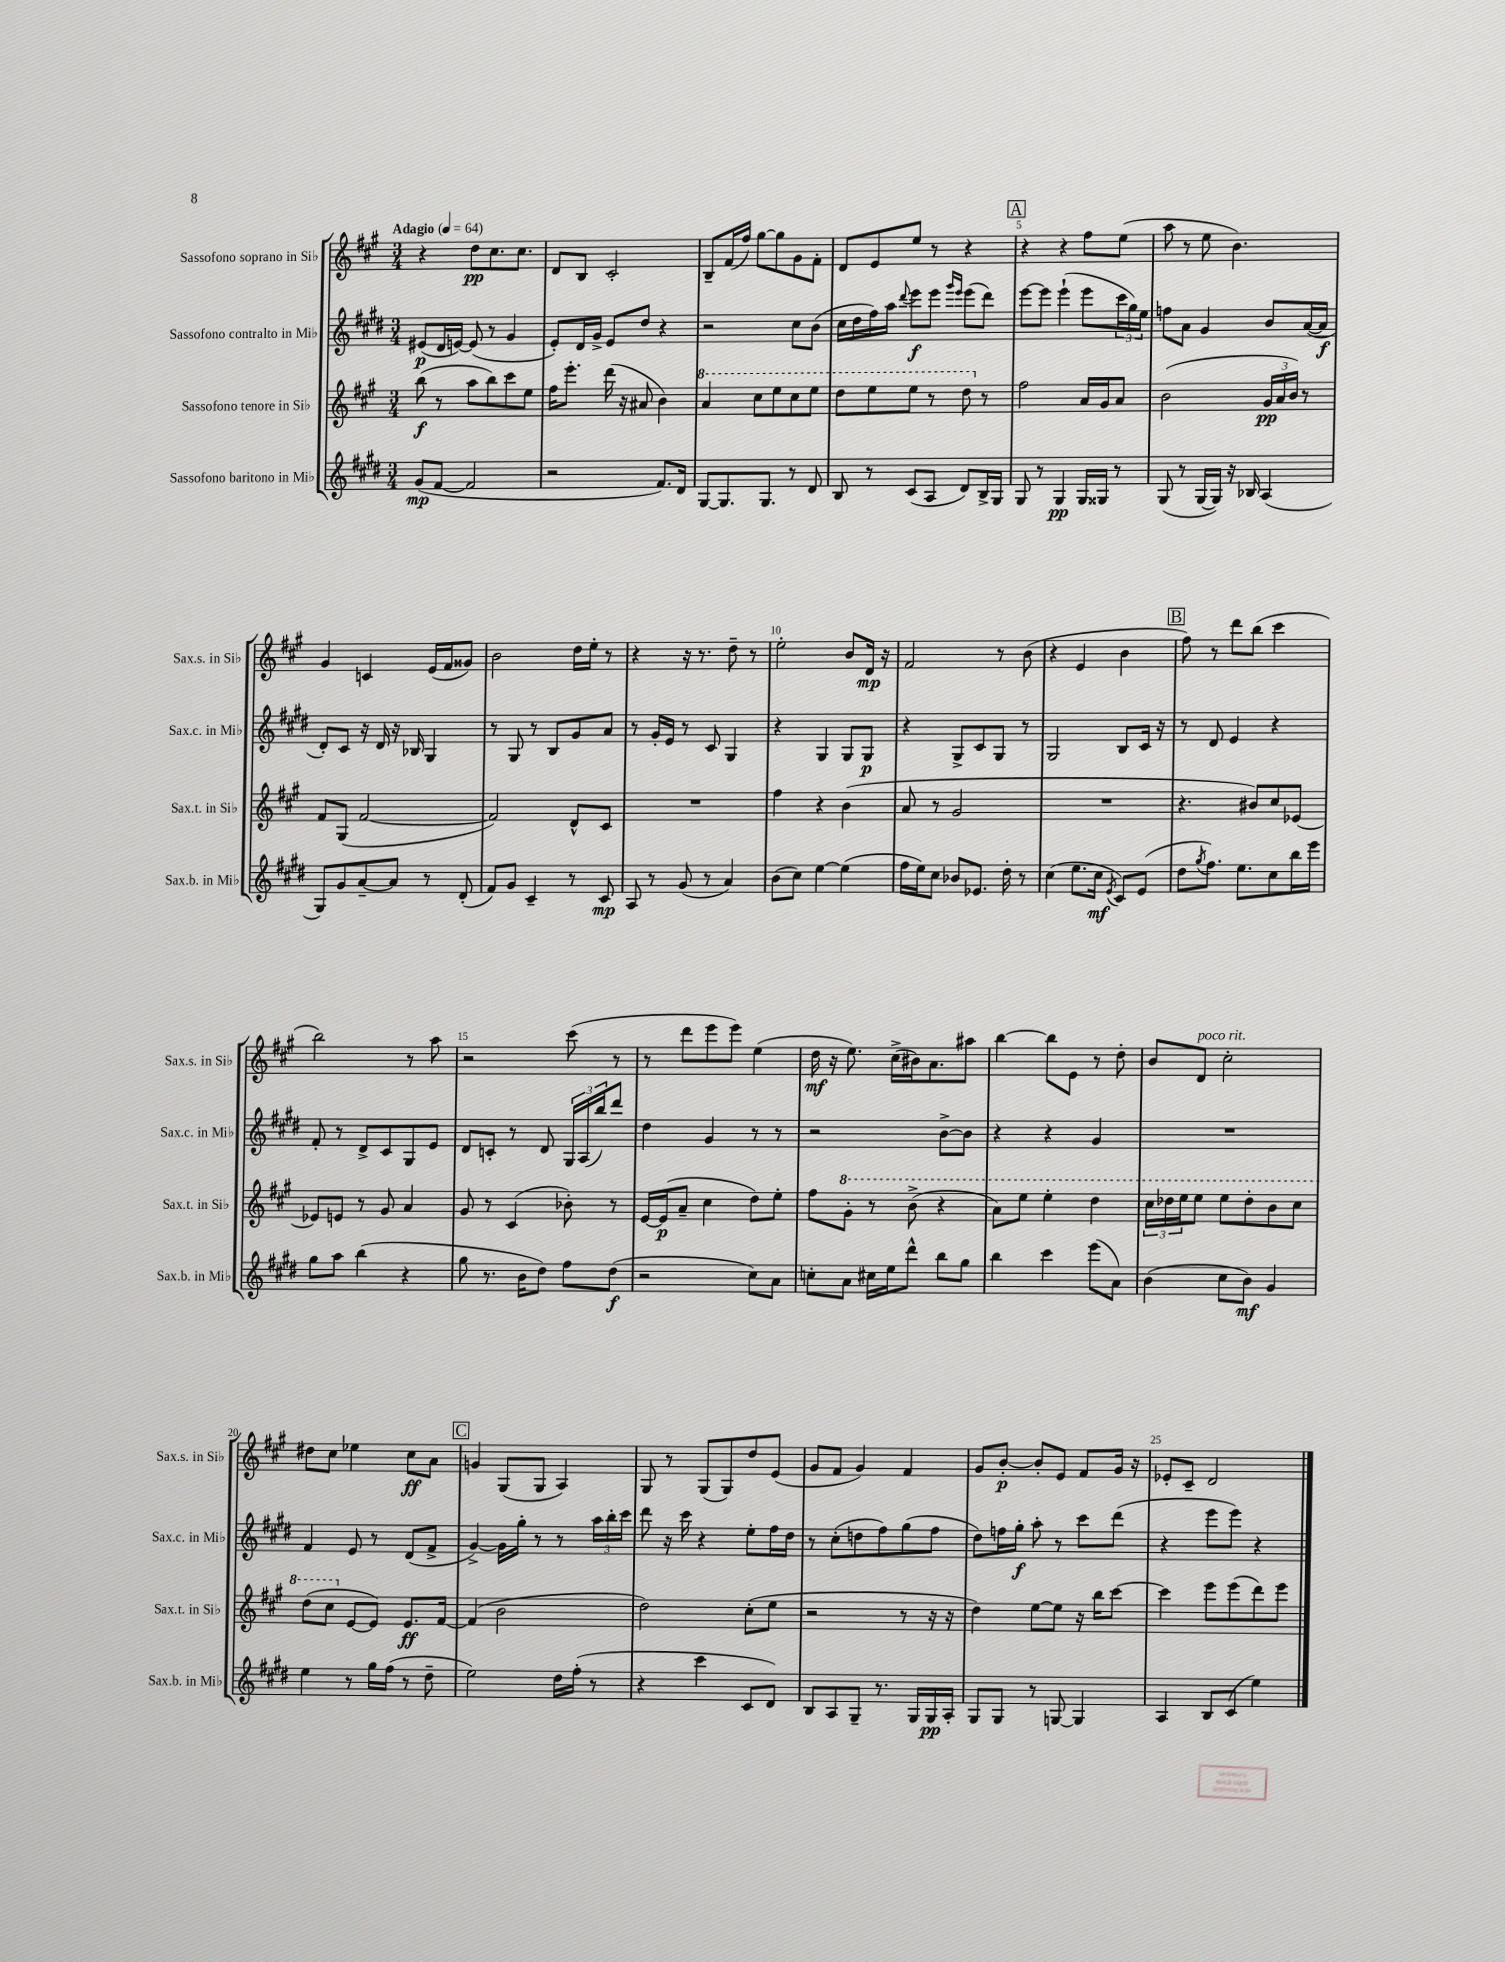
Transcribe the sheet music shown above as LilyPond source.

<<
\new StaffGroup <<
\new Staff = "s0" \with { instrumentName = "Sassofono soprano in Sib" shortInstrumentName = "Sax.s. in Sib" } {
    \clef treble \key a \major \numericTimeSignature \time 3/4 \tempo "Adagio" 4 = 64
    r4 d''8\pp cis''8. cis''8. |
    d'8 b8 cis'2-. |
    b8-- fis'16( fis''16) gis''8~ gis''8 gis'8 fis'8-. |
    d'8 e'8 e''8 r8 r4 |
    \mark \markup { \box "A" } r4 r4 fis''8 e''8( |
    a''8 r8 e''8 b'4.) |
    gis'4 c'4 e'16( fis'16 gisis'8) |
    b'2 d''16 e''16-. r8 |
    r4 r16 r8. d''8-- r8 |
    e''2-. b'8 d'16\mp r16 |
    fis'2 r8 b'8( |
    r4 e'4 b'4 |
    \mark \markup { \box "B" } fis''8) r8 d'''8 b''8( cis'''4 |
    b''2) r8 a''8 |
    r2 cis'''8( r8 |
    r8 d'''8 e'''8 e'''8) e''4( |
    d''16\mf r16 e''8.) cis''16->( bis'16) a'8. ais''8 |
    b''4~ b''8 e'8 r8 d''8-. |
    b'8 d'8^\markup { \italic "poco rit." } cis''2-. |
    dis''8 cis''8 ees''4 cis''8\ff a'8 |
    \mark \markup { \box "C" } g'4 gis8( gis8 a4) |
    gis8 r8 gis8( gis8) d''8 e'8( |
    gis'8 fis'8 gis'4) fis'4 |
    gis'8 b'8~-.\p b'8-. e'8 fis'8 gis'16 r16 |
    ees'8-. cis'8-- d'2 \bar "|." |
}
\new Staff = "s1" \with { instrumentName = "Sassofono contralto in Mib" shortInstrumentName = "Sax.c. in Mib" } {
    \clef treble \key e \major \numericTimeSignature \time 3/4
    eis'8\p( dis'16 e'16~) e'8( r8 gis'4 |
    e'8-.) dis'16 gis'16-> e'8 dis''8 r4 |
    r2 cis''8 b'8( |
    cis''16 dis''16 fis''16) a''16 \appoggiatura { dis'''8 } e'''8\f e'''8 \grace { gis'''16 e'''16 } e'''8( dis'''8) |
    \mark \markup { \box "A" } e'''8~ e'''8 e'''4-!( e'''8 \tuplet 3/2 { cis'''16 gis''16) e''16 } |
    f''8 a'8 gis'4 b'8 a'16~( a'16\f |
    dis'8-.) cis'8 r16 dis'16 r16 bes16 gis4 |
    r8 gis8 r8 b8 gis'8 a'8 |
    r8 gis'16-. e'16 r8 cis'8 gis4 |
    r4 gis4 gis8 gis8\p |
    r4 gis8-> cis'8 gis8 r8 |
    gis2 b8 cis'16 r16 |
    \mark \markup { \box "B" } r8 dis'8 e'4 r4 |
    fis'8-. r8 dis'8-> cis'8 gis8 e'8 |
    dis'8 c'8-. r8 dis'8 \tuplet 3/2 { gis16 a16( b''16) } dis'''8 |
    dis''4 gis'4 r8 r8 |
    r2 b'8~-> b'8 |
    r4 r4 gis'4 |
    R2. |
    fis'4 e'8 r8 dis'8( fis'8-> |
    \mark \markup { \box "C" } gis'4~->) gis'16 gis''16-. r8 r8 \tuplet 3/2 { a''16 b''16-. cis'''16 } |
    dis'''8 r16 cis'''16 r4 e''8-. fis''16 dis''16 |
    r8 cis''8-.( d''8 fis''8) gis''8( fis''8 |
    dis''8) f''16 gis''16-.\f a''8-. r8 cis'''8 dis'''8( |
    r4 e'''8 e'''8) r4 \bar "|." |
}
\new Staff = "s2" \with { instrumentName = "Sassofono tenore in Sib" shortInstrumentName = "Sax.t. in Sib" } {
    \clef treble \key a \major \numericTimeSignature \time 3/4
    b''8\f( r8 a''8 b''8) cis'''8 e''8 |
    fis''16 e'''8.-. d'''16( r16 ais'8 b'4) |
    \ottava #1 a''4 cis'''8 e'''8 cis'''8 e'''8 |
    d'''8 e'''8 e'''8 r8 d'''8 \ottava #0 r8 |
    \mark \markup { \box "A" } fis''2 a'16 gis'16 a'8 |
    b'2( \tuplet 3/2 { gis'16\pp a'16 b'16) } r8 |
    fis'8 gis8( fis'2~ |
    fis'2) d'8-^ cis'8 |
    R2. |
    fis''4 r4 b'4( |
    a'8 r8 gis'2 |
    R2. |
    \mark \markup { \box "B" } r4. bis'8) cis''8 ees'8~ |
    ees'8 e'8 r8 gis'8 a'4 |
    gis'8 r8 cis'4( bes'8-.) r8 |
    e'16~ e'16\p( a'8-- cis''4 d''8) e''8-. |
    fis''8 \ottava #1 gis''8-. r8 b''8->( r4 |
    a''8) e'''8 e'''4-. d'''4 |
    \tuplet 3/2 { cis'''16 des'''16 e'''16 } e'''8 e'''8 des'''8-. b''8 cis'''8 |
    d'''8( cis'''8 \ottava #0 e'8~ e'8) e'8.\ff fis'16~ |
    \mark \markup { \box "C" } fis'4( b'2 |
    d''2) cis''8-.( e''8 |
    r2 r8 r16 r16 |
    d''4) e''8~ e''8 r16 b''16 cis'''8~ |
    cis'''4 e'''8 e'''8( d'''8) e'''8 \bar "|." |
}
\new Staff = "s3" \with { instrumentName = "Sassofono baritono in Mib" shortInstrumentName = "Sax.b. in Mib" } {
    \clef treble \key e \major \numericTimeSignature \time 3/4
    gis'8\mp( fis'8~ fis'2 |
    r2 fis'8.) dis'16 |
    gis8~ gis8. gis8. r8 dis'8 |
    b8 r8 cis'8( a8 dis'8) b16-> gis16 |
    \mark \markup { \box "A" } gis8 r8 gis4\pp gis16 gisis16 r8 |
    gis8( r8 gis16~ gis16) r16 bes16 a4( |
    gis8) gis'8 a'8~-- a'8 r8 dis'8-.( |
    fis'8) gis'8 cis'4-- r8 cis'8\mp |
    a8 r8 gis'8( r8 a'4) |
    b'8( cis''8) e''4~ e''4( |
    fis''16 e''16) cis''8 bes'8 ees'8. dis''16-. r8 |
    cis''4( e''8. cis''16\mf \acciaccatura { e'8 } cis'8) e'8( |
    \mark \markup { \box "B" } dis''8 \acciaccatura { gis''8 } fis''8.) e''8. cis''8 b''16 e'''16 |
    gis''8 a''8 b''4( r4 |
    gis''8 r8. b'16 dis''8) fis''8 dis''8\f( |
    r2 cis''8) a'8 |
    c''8-. a'8 cis''16 e''16 dis'''8-^ b''8 gis''8 |
    b''4 cis'''4 e'''8( a'8) |
    b'4( cis''8 b'8\mf) gis'4 |
    e''4 r8 gis''16 fis''16( r8 dis''8-- |
    \mark \markup { \box "C" } e''2) dis''16 fis''16-.( r8 |
    r4 cis'''4 cis'8 dis'8) |
    b8 a8 gis8-- r8. gis16 gis16\pp a16-. |
    gis8 gis8 r8 g8~ g4 |
    a4 b8 cis'8( e''4) \bar "|." |
}
>>
>>
\layout { \context { \Score \override BarNumber.break-visibility = ##(#f #t #t) barNumberVisibility = #(every-nth-bar-number-visible 5) } }
